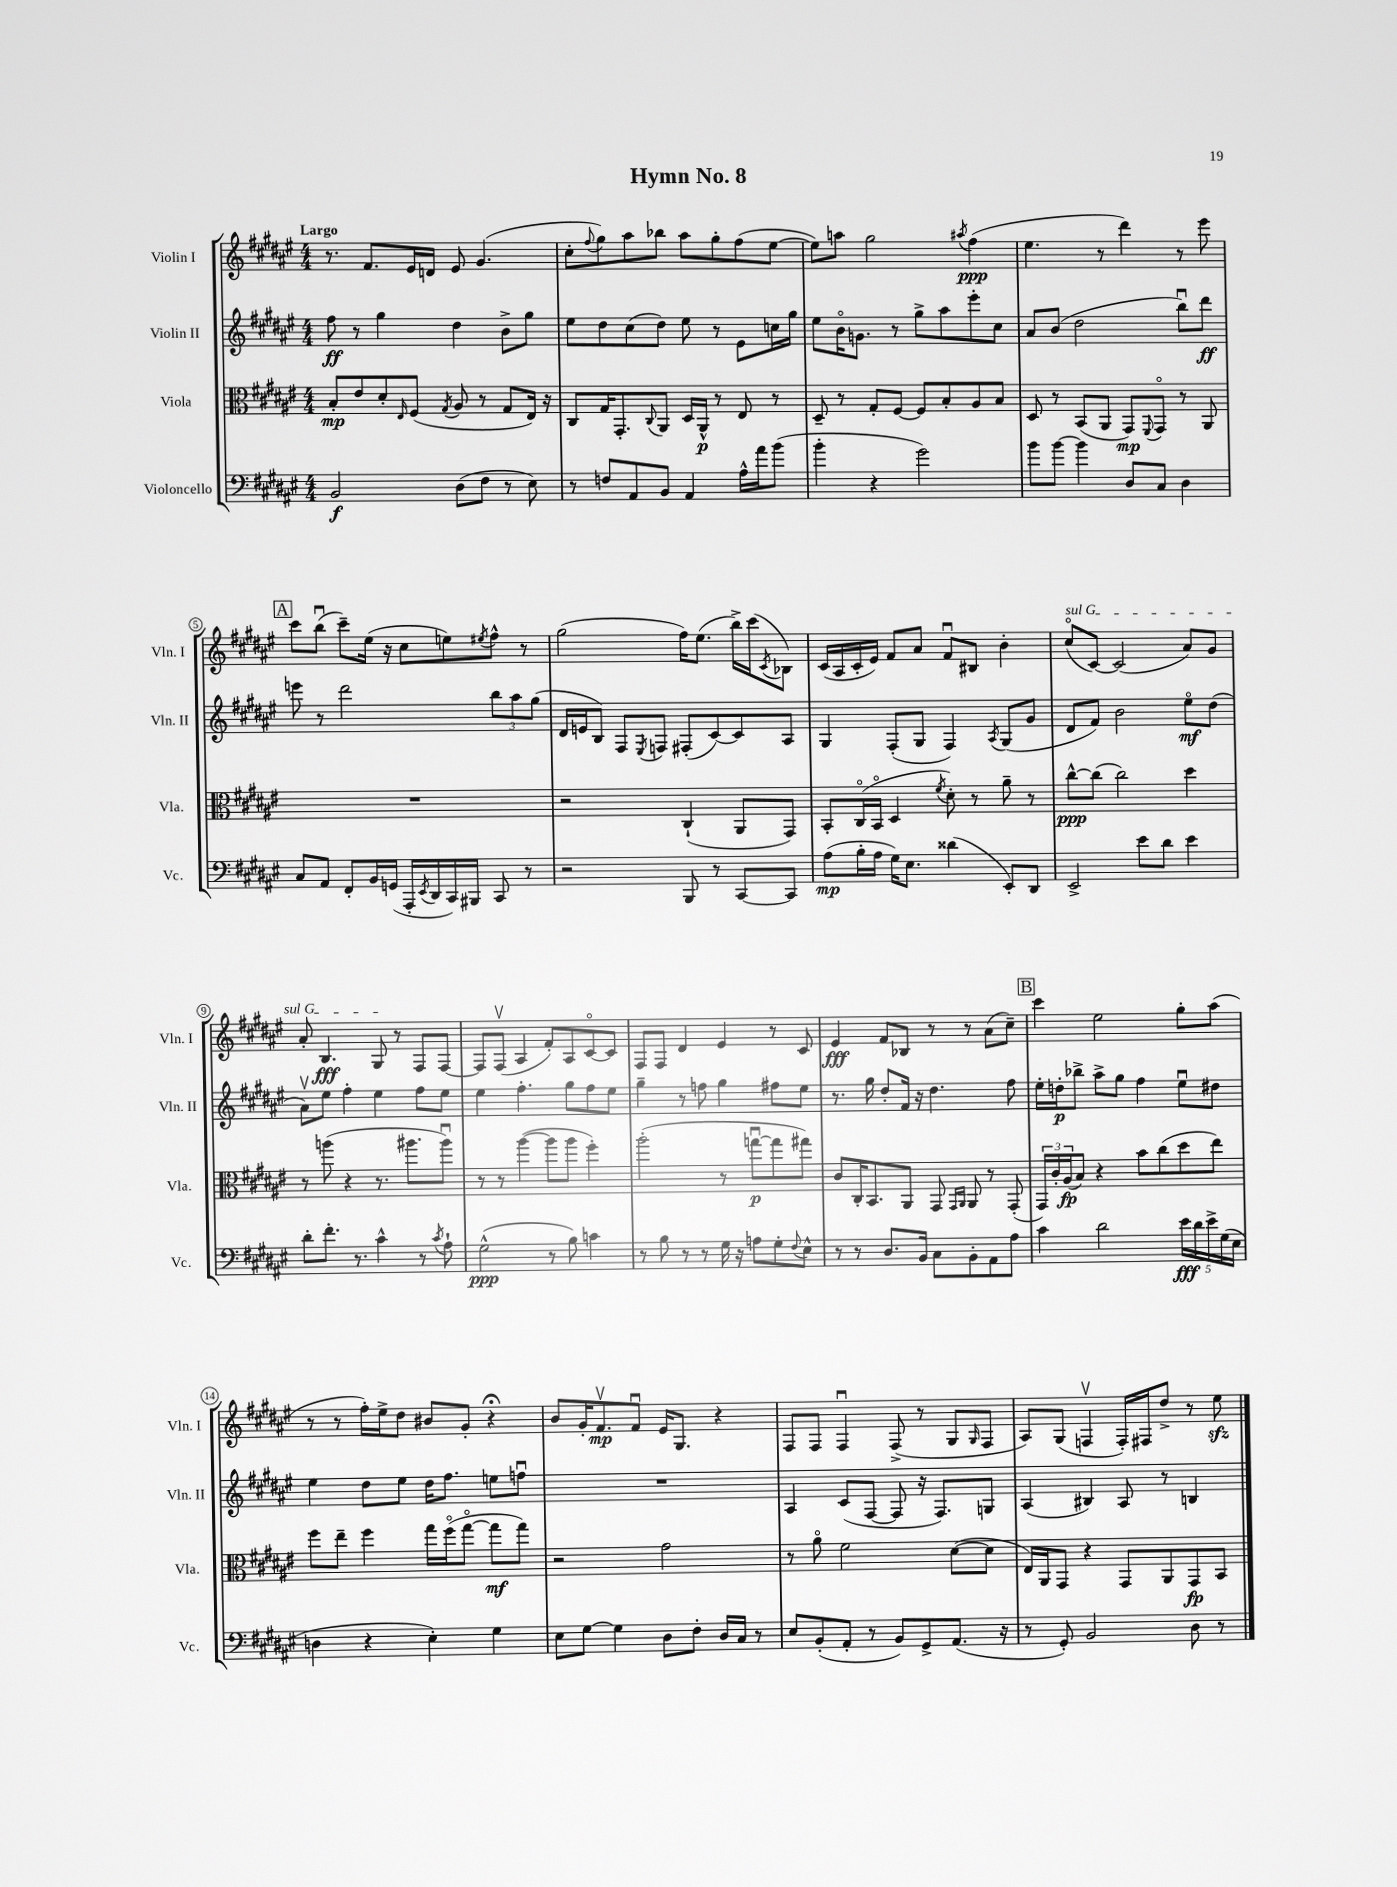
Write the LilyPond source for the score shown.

\header { title = "Hymn No. 8" }
<<
\new StaffGroup <<
\new Staff = "s0" \with { instrumentName = "Violin I" shortInstrumentName = "Vln. I" } {
    \clef treble \key fis \major \numericTimeSignature \time 4/4 \tempo "Largo"
    r8. fis'8. eis'16 d'16 eis'8 gis'4.( |
    cis''8-. \appoggiatura { fis''8 } gis''8) ais''8 bes''8 ais''8 gis''8-. fis''8( eis''8~ |
    eis''8) a''8 gis''2 \acciaccatura { ais''8 } fis''4\ppp( |
    eis''4. r8 dis'''4) r8 eis'''8 |
    \mark \markup { \box "A" } cis'''8 b''8\downbow( cis'''8--) eis''16( r16 cis''8 e''8) \acciaccatura { eis''8 } fis''8-^ r8 |
    gis''2( fis''16) eis''8.( b''16->) cis'''16( \acciaccatura { cis'8 } bes8) |
    cis'16( ais16 cis'16-. eis'16) fis'8 ais'8 fis'8\downbow bis8 b'4-. |
    \once \override TextSpanner.bound-details.left.text = \markup { \italic "sul G" } cis''8\flageolet\startTextSpan( cis'8~) cis'2( ais'8) gis'8 |
    ais'8-. b4.\fff gis8\stopTextSpan r8 fis8 fis8~ |
    fis8 fis8\upbow( ais4 fis'8-.) ais8 cis'8~\flageolet cis'8 |
    fis8 fis8 dis'4 eis'4 r8 cis'8 |
    eis'4\fff fis'8 bes8 r8 r8 ais'8( cis''8--) |
    \mark \markup { \box "B" } cis'''4 eis''2 gis''8-. ais''8( |
    r8 r8 fis''16-.) eis''16-> dis''8 bis'8 gis'8-. r4\fermata |
    b'8 gis'16-. fis'8.\upbow\mp fis'8\downbow eis'16 gis8. r4 |
    fis8 fis8 fis4\downbow fis8->( r8 gis8 \grace { gis16 } fis8 |
    ais8) gis8( f4\upbow f16-.) fis16 dis''8-> r8 eis''8\sfz \bar "|." |
}
\new Staff = "s1" \with { instrumentName = "Violin II" shortInstrumentName = "Vln. II" } {
    \clef treble \key fis \major \numericTimeSignature \time 4/4
    fis''8\ff r8 gis''4 dis''4 b'8-> gis''8 |
    eis''8 dis''8 cis''8( dis''8) eis''8 r8 eis'8 c''16 gis''16 |
    eis''8 b'16\flageolet g'8. r8 gis''8-> ais''8 eis'''8-. cis''8 |
    ais'8 b'8( dis''2 b''8\downbow) dis'''8\ff |
    \mark \markup { \box "A" } e'''8 r8 dis'''2 \tuplet 3/2 { b''8 ais''8 gis''8( } |
    dis'16 e'16 b8) fis8 \acciaccatura { eis8 } f8 fis8-.( cis'8~) cis'8 ais8 |
    gis4 fis8-.( gis8 fis4) \acciaccatura { ais8 } gis8( gis'8 |
    dis'8 fis'8) b'2 eis''8\flageolet\mf dis''8( |
    ais'8\upbow) eis''8 fis''4-. eis''4 fis''8 eis''8 |
    eis''4 fis''4.-. gis''8 fis''8 eis''8 |
    gis''4-- r8 f''8 gis''4 fis''8 eis''8 |
    r8. gis''16 dis''8-. fis'16 r16 dis''4. fis''8 |
    \mark \markup { \box "B" } eis''16-. d''16-.\p bes''8-> ais''8-> gis''8 fis''4 eis''8\downbow dis''8 |
    eis''4 dis''8 eis''8 dis''16 fis''8. e''8 f''8\downbow |
    R1 |
    ais4 cis'8( fis8~ fis8 r16 fis8.) g8 |
    ais4( bis4) ais8 r8 b4 \bar "|." |
}
\new Staff = "s2" \with { instrumentName = "Viola" shortInstrumentName = "Vla." } {
    \clef alto \key fis \major \numericTimeSignature \time 4/4
    b8-.\mp eis'8 dis'8-. \grace { eis16 } fis8( \acciaccatura { gis8 } ais8 r8 gis8 eis16) r16 |
    cis8 gis16 gis,8.-. \appoggiatura { cis8 } ais,8 dis16 ais,16-^\p r8 eis8 r8 |
    dis8-- r8 gis8-. fis8~ fis8 b8-. ais8 b8 |
    dis8 r8 b,8( ais,8 gis,8\mp) \appoggiatura { fis,8 } gis,8\flageolet r8 ais,8 |
    \mark \markup { \box "A" } R1 |
    r2 cis4-!( ais,8 gis,8) |
    b,8-. cis16\flageolet( b,16\flageolet dis4 \acciaccatura { fis'8 } dis'8-.) r8 ais'8-- r8 |
    cis''8~-^\ppp cis''8( cis''2) dis''4 |
    r8 a''8( r4 r8. ais''8. ais''8\downbow) |
    r8 r8 ais''4~( ais''8 ais''8 fis''4-.) |
    ais''2-.( r8 g''8~\downbow\p g''8 gis''8) |
    cis'8 cis16-. b,8. ais,8 gis,8 \grace { gis,16 ais,16 } ais,8 r8 gis,8-.( |
    \mark \markup { \box "B" } \tuplet 3/2 { gis,16) cis'16-. ais16\fp( } b8) r4 b'8 cis''8( dis''8 eis''8) |
    fis''8 eis''8-- fis''4 gis''16 fis''16\flageolet( gis''8~\flageolet gis''8\mf gis''8) |
    r2 gis'2 |
    r8 ais'8\flageolet fis'2 dis'8~( dis'8 |
    eis16) ais,16 gis,8 r4 gis,8 ais,8 gis,8\fp b,8 \bar "|." |
}
\new Staff = "s3" \with { instrumentName = "Violoncello" shortInstrumentName = "Vc." } {
    \clef bass \key fis \major \numericTimeSignature \time 4/4
    b,2\f dis8( fis8 r8 eis8) |
    r8 f8 ais,8 b,8 ais,4 ais16-^ ais'16 b'8( |
    b'4-. r4 gis'2) |
    b'8 b'8~ b'4 dis8 cis8 dis4 |
    \mark \markup { \box "A" } cis8 ais,8 fis,8-. b,16 g,16( ais,,16-. \acciaccatura { eis,8 } dis,16 cis,16) bis,,16 cis,8 r8 |
    r2 b,,8 r8 cis,8~ cis,8 |
    ais8\mp( b16-. ais16 gis16) eis8. disis'4( eis,8-.) dis,8 |
    eis,2-> eis'8 dis'8 eis'4 |
    dis'8-. fis'8.-. r8. cis'4-^ r8 \acciaccatura { cis'8 } ais8-! |
    gis2-^\ppp( r8 b8) c'4 |
    r8 b8 r8 r8 gis16 r16 a8 gis8-. \appoggiatura { fis8 } eis8-^ |
    r8 r8 dis8. b,16 cis8 b,8-. ais,8 ais8 |
    \mark \markup { \box "B" } cis'4 dis'2 \tuplet 5/4 { eis'16\fff dis'16 eis'16-> gis16( eis16 } |
    d4 r4 eis4-.) gis4 |
    eis8 gis8~ gis4 dis8 fis8-. dis16 cis16 r8 |
    eis8 b,8-.( ais,8-. r8 b,8) gis,8-> ais,8.( r16 |
    r8 gis,8-.) b,2 dis8 r8 \bar "|." |
}
>>
>>
\layout { \context { \Score \override BarNumber.stencil = #(make-stencil-circler 0.1 0.3 ly:text-interface::print) } }
